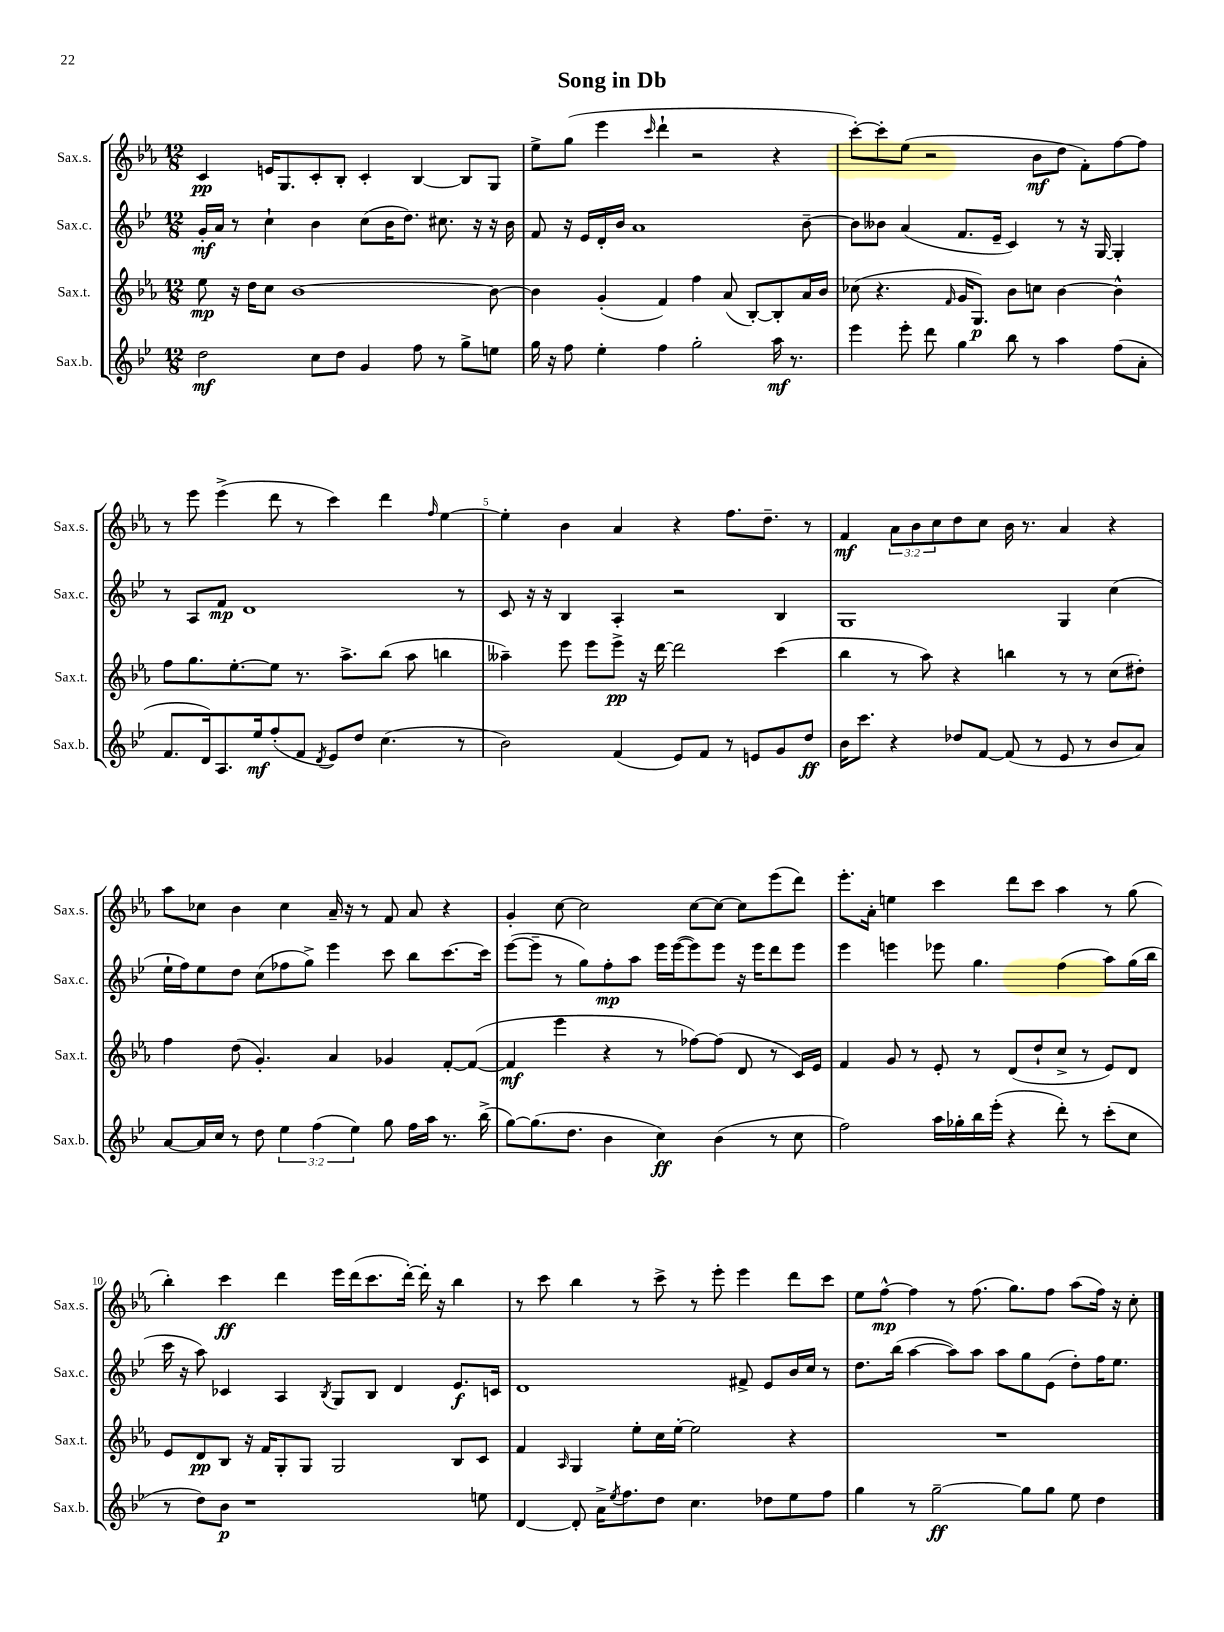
\header { title = "Song in Db" }
<<
\new StaffGroup <<
\new Staff = "s0" \with { instrumentName = "Sax.s." shortInstrumentName = "Sax.s." } {
    \clef treble \key ees \major \numericTimeSignature \time 12/8 \override Staff.TupletNumber.text = #tuplet-number::calc-fraction-text
    c'4\pp e'16 g8. c'8-. bes8-. c'4-. bes4~ bes8 g8 |
    ees''8-> g''8( ees'''4 \grace { c'''16 } d'''4-! r2 r4 |
    c'''8~-.) c'''8-. ees''8( r2 bes'8\mf d''8 f'8-.) f''8~ f''8 |
    r8 ees'''8 ees'''4->( d'''8 r8 c'''4) d'''4 \grace { f''16 } ees''4~ |
    ees''4-. bes'4 aes'4 r4 f''8. d''8.-- r8 |
    f'4\mf \tuplet 3/2 { aes'8 bes'8 c''8 } d''8 c''8 bes'16 r8. aes'4 r4 |
    aes''8 ces''8 bes'4 ces''4 aes'16-- r16 r8 f'8 aes'8 r4 |
    g'4-. c''8~ c''2 c''8~ c''8~ c''8 ees'''8( d'''8) |
    ees'''8.-. aes'16-. e''4 c'''4 d'''8 c'''8 aes''4 r8 g''8( |
    bes''4-.) c'''4\ff d'''4 ees'''16 d'''16( c'''8. d'''16~-.) d'''16-. r16 bes''4 |
    r8 c'''8 bes''4 r8 c'''8-> r8 ees'''8-. ees'''4 d'''8 c'''8 |
    ees''8 f''8~-^\mp f''4 r8 f''8.( g''8.) f''8 aes''8( f''16) r16 c''8-. \bar "|." |
}
\new Staff = "s1" \with { instrumentName = "Sax.c." shortInstrumentName = "Sax.c." } {
    \clef treble \key bes \major \numericTimeSignature \time 12/8
    g'16-.\mf a'16 r8 c''4-! bes'4 c''8( bes'16 d''8.) cis''8. r16 r16 bes'16 |
    f'8 r16 ees'16 d'16-. bes'16 a'1 bes'8~-- |
    bes'8 beses'8 a'4( f'8. ees'16-- c'4) r8 r16 g16~ g4-. |
    r8 a8 f'8\mp d'1 r8 |
    c'8 r16 r16 bes4 a4-. r2 bes4 |
    g1 g4 c''4( |
    ees''16-! f''16) ees''8 d''8 c''8( fes''8 g''8->) ees'''4 c'''8 bes''8 c'''8.~ c'''16 |
    ees'''8~( ees'''8-- r8 g''8) f''8-.\mp a''8 ees'''16 ees'''16~( ees'''8) ees'''8 r16 ees'''16 d'''8 ees'''8 |
    ees'''4 e'''4 ees'''8 g''4. f''4( a''8) g''16( bes''16 |
    c'''16 r16 a''8) ces'4 a4 \acciaccatura { bes8 } g8 bes8 d'4 ees'8.\f c'16 |
    d'1 fis'8-> ees'8 bes'16 c''16 r8 |
    d''8. bes''16( a''4~ a''8) a''8 a''8 g''8 ees'8( d''8-.) f''16 ees''8. \bar "|." |
}
\new Staff = "s2" \with { instrumentName = "Sax.t." shortInstrumentName = "Sax.t." } {
    \clef treble \key ees \major \numericTimeSignature \time 12/8
    ees''8\mp r16 d''16 c''8 bes'1~ bes'8~ |
    bes'4 g'4-.( f'4) f''4 aes'8( bes8~-.) bes8-. aes'16 bes'16 |
    ces''8( r4. \grace { f'16 } g'16 g8.\p) bes'8 c''8 bes'4~ bes'4-^ |
    f''8 g''8. ees''8.~-. ees''8 r8. aes''8.-> bes''8( aes''8 b''4 |
    aeses''4--) ees'''8 ees'''8 ees'''8->\pp r16 d'''16~ d'''2 c'''4( |
    bes''4 r8 aes''8) r4 b''4 r8 r8 c''8( dis''8-.) |
    f''4 d''8( g'4.-.) aes'4 ges'4 f'8~-. f'8~( |
    f'4\mf ees'''4 r4 r8 fes''8~) fes''8( d'8 r8 c'16) ees'16 |
    f'4 g'8 r8 ees'8-. r8 d'8( d''8-! c''8-> r8 ees'8) d'8 |
    ees'8 d'8\pp bes8 r16 f'16 g8-. g8 g2 bes8 c'8 |
    f'4 \grace { aes16 } g4 ees''8-. c''16 ees''16~-. ees''2 r4 |
    R1. \bar "|." |
}
\new Staff = "s3" \with { instrumentName = "Sax.b." shortInstrumentName = "Sax.b." } {
    \clef treble \key bes \major \numericTimeSignature \time 12/8 \override Staff.TupletNumber.text = #tuplet-number::calc-fraction-text
    d''2\mf c''8 d''8 g'4 f''8 r8 g''8-> e''8 |
    g''16 r16 f''8 ees''4-. f''4 g''2-. a''16\mf r8. |
    ees'''4 ees'''8-. d'''8 g''4 bes''8 r8 a''4 f''8( a'8-. |
    f'8. d'16) a8. ees''16\mf f''8-.( f'8 \acciaccatura { d'8 } ees'8) d''8 c''4.( r8 |
    bes'2) f'4( ees'8) f'8 r8 e'8 g'8 d''8\ff |
    bes'16 c'''8. r4 des''8 f'8~ f'8( r8 ees'8 r8 bes'8 a'8) |
    a'8~ a'16 c''16 r8 d''8 \tuplet 3/2 { ees''4 f''4( ees''4) } g''8 f''16 a''16 r8. bes''16->( |
    g''8~) g''8.( d''8. bes'4 c''4\ff) bes'4( r8 c''8 |
    f''2) a''16 ges''16-. bes''16 ees'''16-.( r4 d'''8-.) r8 c'''8-.( c''8 |
    r8 d''8) bes'8\p r1 e''8 |
    d'4~ d'8-. a'16-> \acciaccatura { ees''8 } f''8. d''8 c''4. des''8 ees''8 f''8 |
    g''4 r8 g''2~--\ff g''8 g''8 ees''8 d''4 \bar "|." |
}
>>
>>
\layout { \context { \Score \override BarNumber.break-visibility = ##(#f #t #t) barNumberVisibility = #(every-nth-bar-number-visible 5) } }
